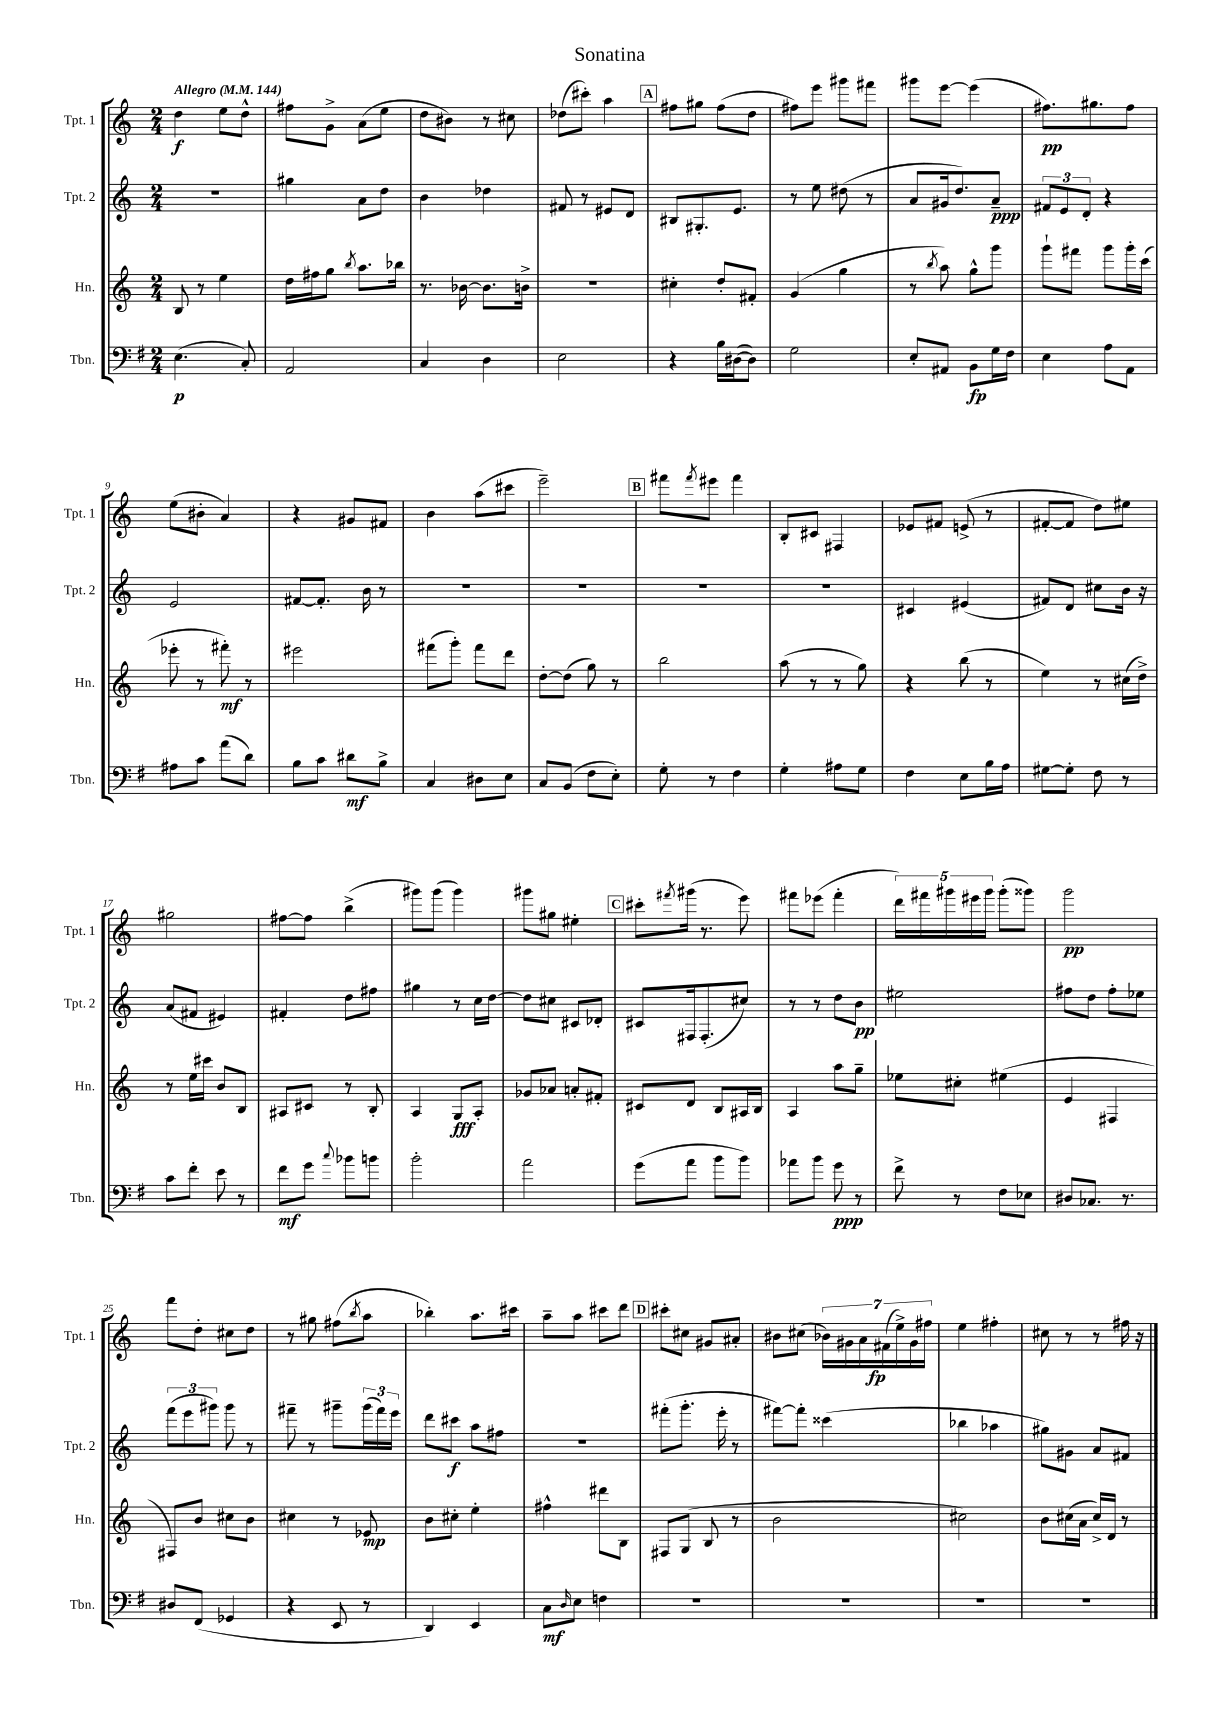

**kern	**kern	**kern	**kern
*staff4	*staff3	*staff2	*staff1
*clefF4	*clefG2	*clefG2	*clefG2
*k[f#]	*k[]	*k[]	*k[]
*M2/4	*M2/4	*M2/4	*M2/4
*MM144	*MM144	*MM144	*MM144
(4.E\	8B/	2r	4dd\
.	8r	.	.
.	4ee\	.	8ee\L
8C'/)	.	.	8dd^^\J
=	=	=	=
2AA/	16dd\LL	4gg#\	8ff#\L
.	16ff#\J	.	.
.	8gg\J	.	8g^\J
.	8qbb/	.	.
.	8.aa\L	8a\L	(8a\L
.	.	8dd\J	8ee\J
.	16bb-\Jk	.	.
=	=	=	=
4C/	8.r	4b\	8dd\L
.	.	.	8b#\J)
.	[16b-\	.	.
4D\	8.b-\]L	4dd-\	8r
.	.	.	8cc#\
.	16b^\Jk	.	.
=	=	=	=
2E\	2r	8f#/	(8dd-\L
.	.	8r	8ccc#'\J)
.	.	8e#/L	4aa\
.	.	8d/J	.
=	=	=	=
4r	4cc#'\	8B#/L	8ff#\L
.	.	8.G#'/	8gg#\J
16B\LL	8dd'/L	.	(8ff#\L
([16D#\J	.	8.e/J	.
8D#\]J)	8f#'/J	.	8dd\J
=	=	=	=
2G\	(4g/	8r	8ff#\L)
.	.	8ee\	8eee\J
.	4gg\	(8dd#\	8ggg#\L
.	.	8r	8fff#\J
=	=	=	=
8E'/L	8r	8a/L	8ggg#\L
.	8qbb/	.	.
8AA#/J	8aa\)	16g#/k	[8eee\J
.	.	8.dd/)	.
8BB\L	8gg^^\L	.	(4eee\]
16G\L	8ggg\J	8a~/J	.
16F#\JJ	.	.	.
=	=	=	=
4E\	8ggg`\L	12f#/L	8.ff#\L)
.	.	12e/	.
.	8fff#\J	.	.
.	.	12d'/J	.
.	.	.	8.gg#\
8A\L	8ggg\L	4r	.
8AA\J	16ggg'\L	.	8ff#\J
.	(16ccc\JJ	.	.
=	=	=	=
8A#\L	8eee-'\	2e/	(8ee\L
8c\J	8r	.	8b#'\J
(8a\L	8fff#'\)	.	4a/)
8d\J)	8r	.	.
=	=	=	=
8B\L	2eee#\	[8f#/L	4r
8c\J	.	8.f#'/]J	.
8d#\L	.	.	8g#/L
.	.	16b\	.
8B^\J	.	8r	8f#/J
=	=	=	=
4C/	(8fff#\L	2r	4b\
.	8ggg'\J)	.	.
8D#\L	8fff#\L	.	(8aa\L
8E\J	8ddd\J	.	8ccc#\J
=	=	=	=
8C/L	[8dd'\L	2r	2eee~\)
(8BB/J	(8dd\]J	.	.
8F#\L	8gg\)	.	.
8E'\J)	8r	.	.
=	=	=	=
8G'\	2bb\	2r	8fff#\L
.	.	.	8qfff#/
8r	.	.	8eee#\J
4F#\	.	.	4fff#\
=	=	=	=
4G'\	(8aa\	2r	8B'/L
.	8r	.	8c#/J
8A#\L	8r	.	4F#/
8G\J	8gg\)	.	.
=	=	=	=
4F#\	4r	4c#/	8e-/L
.	.	.	8f#/J
8E\L	(8bb\	(4e#/	(8e^/
16B\L	8r	.	8r
16A\JJ	.	.	.
=	=	=	=
[8G#\L	4ee\)	8f#/L)	[8f#'/L
8G#'\]J	.	8d/J	8f#/]J
8F#\	8r	8cc#\L	8dd\L)
8r	(16cc#\LL	16b\Jk	8ee#\J
.	16dd^\JJ)	16r	.
=	=	=	=
8c\L	8r	(8a/L	2gg#\
8f#'\J	16ee\LL	8f#/J	.
.	16ccc#\JJ	.	.
8e\	8b/L	4e#/)	.
8r	8B/J	.	.
=	=	=	=
8f#\L	8A#/L	4f#'/	[8ff#\L
8g\J	8c#/J	.	8ff#\]J
8qqcc/	.	.	.
8b-\L	8r	8dd\L	(4bb^\
8b\J	8B'/	8ff#\J	.
=	=	=	=
2b'\	4A/	4gg#\	8ggg#\L)
.	.	.	(8ggg#\J
.	8G/L	8r	4ggg#\)
.	8A'/J	16cc\LL	.
.	.	[16dd\JJ	.
=	=	=	=
2a\	8g-/L	8dd\]L	8ggg#\L
.	8a-/J	8cc#\J	8gg#\J
.	8a'/L	8c#/L	4ee#'\
.	8f#'/J	8d-'/J	.
=	=	=	=
(8g\L	8c#/L	8c#/L	8ccc#'\L
.	.	.	8qfff#/
8a\J	8d/J	16F#/k	(16ggg#\Jk
.	.	(8.F#'/	8.r
8b\L	8B/L	.	.
8b\J)	16A#/L	8cc#/J)	8eee\)
.	16B/JJ	.	.
=	=	=	=
8a-\L	4A/	8r	8fff#\L
8b\J	.	8r	(8eee-\J
8g\	8aa\L	8dd\L	4fff#'\
8r	8gg~\J	8b\J	.
=	=	=	=
8f#^\	8ee-\L	2ee#\	20ddd\LL)
.	.	.	20fff#\
.	.	.	20ggg#\
8r	8cc#'\J	.	.
.	.	.	20eee#\
.	.	.	20ggg#\JJ
8F#\L	(4ee#\	.	(8ggg#'\L
8E-\J	.	.	8ggg##\J)
=	=	=	=
8D#/L	4e/	8ff#\L	2ggg\
8.C-/J	.	8dd\J	.
.	4F#/	8ff#'\L	.
8.r	.	.	.
.	.	8ee-\J	.
=	=	=	=
8D#/L	8F#/L)	(12fff\L	8fff\L
.	.	12eee\	.
(8FF#/J	8b/J	.	8dd'\J
.	.	12ggg#\J)	.
4GG-/	8cc#\L	8ggg#\	8cc#\L
.	8b\J	8r	8dd\J
=	=	=	=
4r	4cc#\	8fff#~\	8r
.	.	8r	8gg#\
8EE/	8r	8ggg#~\L	(8ff#\L
.	.	.	8qbb/
8r	8e-/	(24ggg#\L	8aa\J
.	.	24fff#\)	.
.	.	24eee\JJ	.
=	=	=	=
4DD/)	8b\L	8ddd\L	4bb-'\)
.	8cc#'\J	8ccc#\J	.
4EE/	4ee'\	8aa\L	8.aa\L
.	.	8ff#\J	.
.	.	.	16ccc#\Jk
=	=	=	=
8C\L	4ff#^^\	2r	8aa~\L
16qqD/	.	.	.
8E\J	.	.	8aa\J
4F\	8ddd#\L	.	8ccc#\L
.	8B\J	.	8ddd\J
=	=	=	=
2r	8F#/L	(8fff#'\L	8ccc#'\L
.	(8G/J	8.ggg'\J	8cc#\J
.	8B/	.	8g#/L
.	.	16eee'\	.
.	8r	8r	8a#'/J
=	=	=	=
2r	2b\	[8fff#\L)	8b#\L
.	.	8fff#'\]J	(8cc#\J
.	.	(4ccc##\	28b-\LL)
.	.	.	28g#\
.	.	.	28a\
.	.	.	(28f#\
.	.	.	28ee^\)
.	.	.	28g#\
.	.	.	28ff#\JJ
=	=	=	=
2r	2cc#\)	4bb-\	4ee\
.	.	4aa-\	4ff#'\
=	=	=	=
2r	8b\L	8gg#\L)	8cc#\
.	(16cc#\L	8g#\J	8r
.	16a\JJ	.	.
.	16cc#^/LL)	8a/L	8r
.	16d/JJ	.	.
.	8r	8f#/J	16ff#\
.	.	.	16r
==	==	==	==
*-	*-	*-	*-
